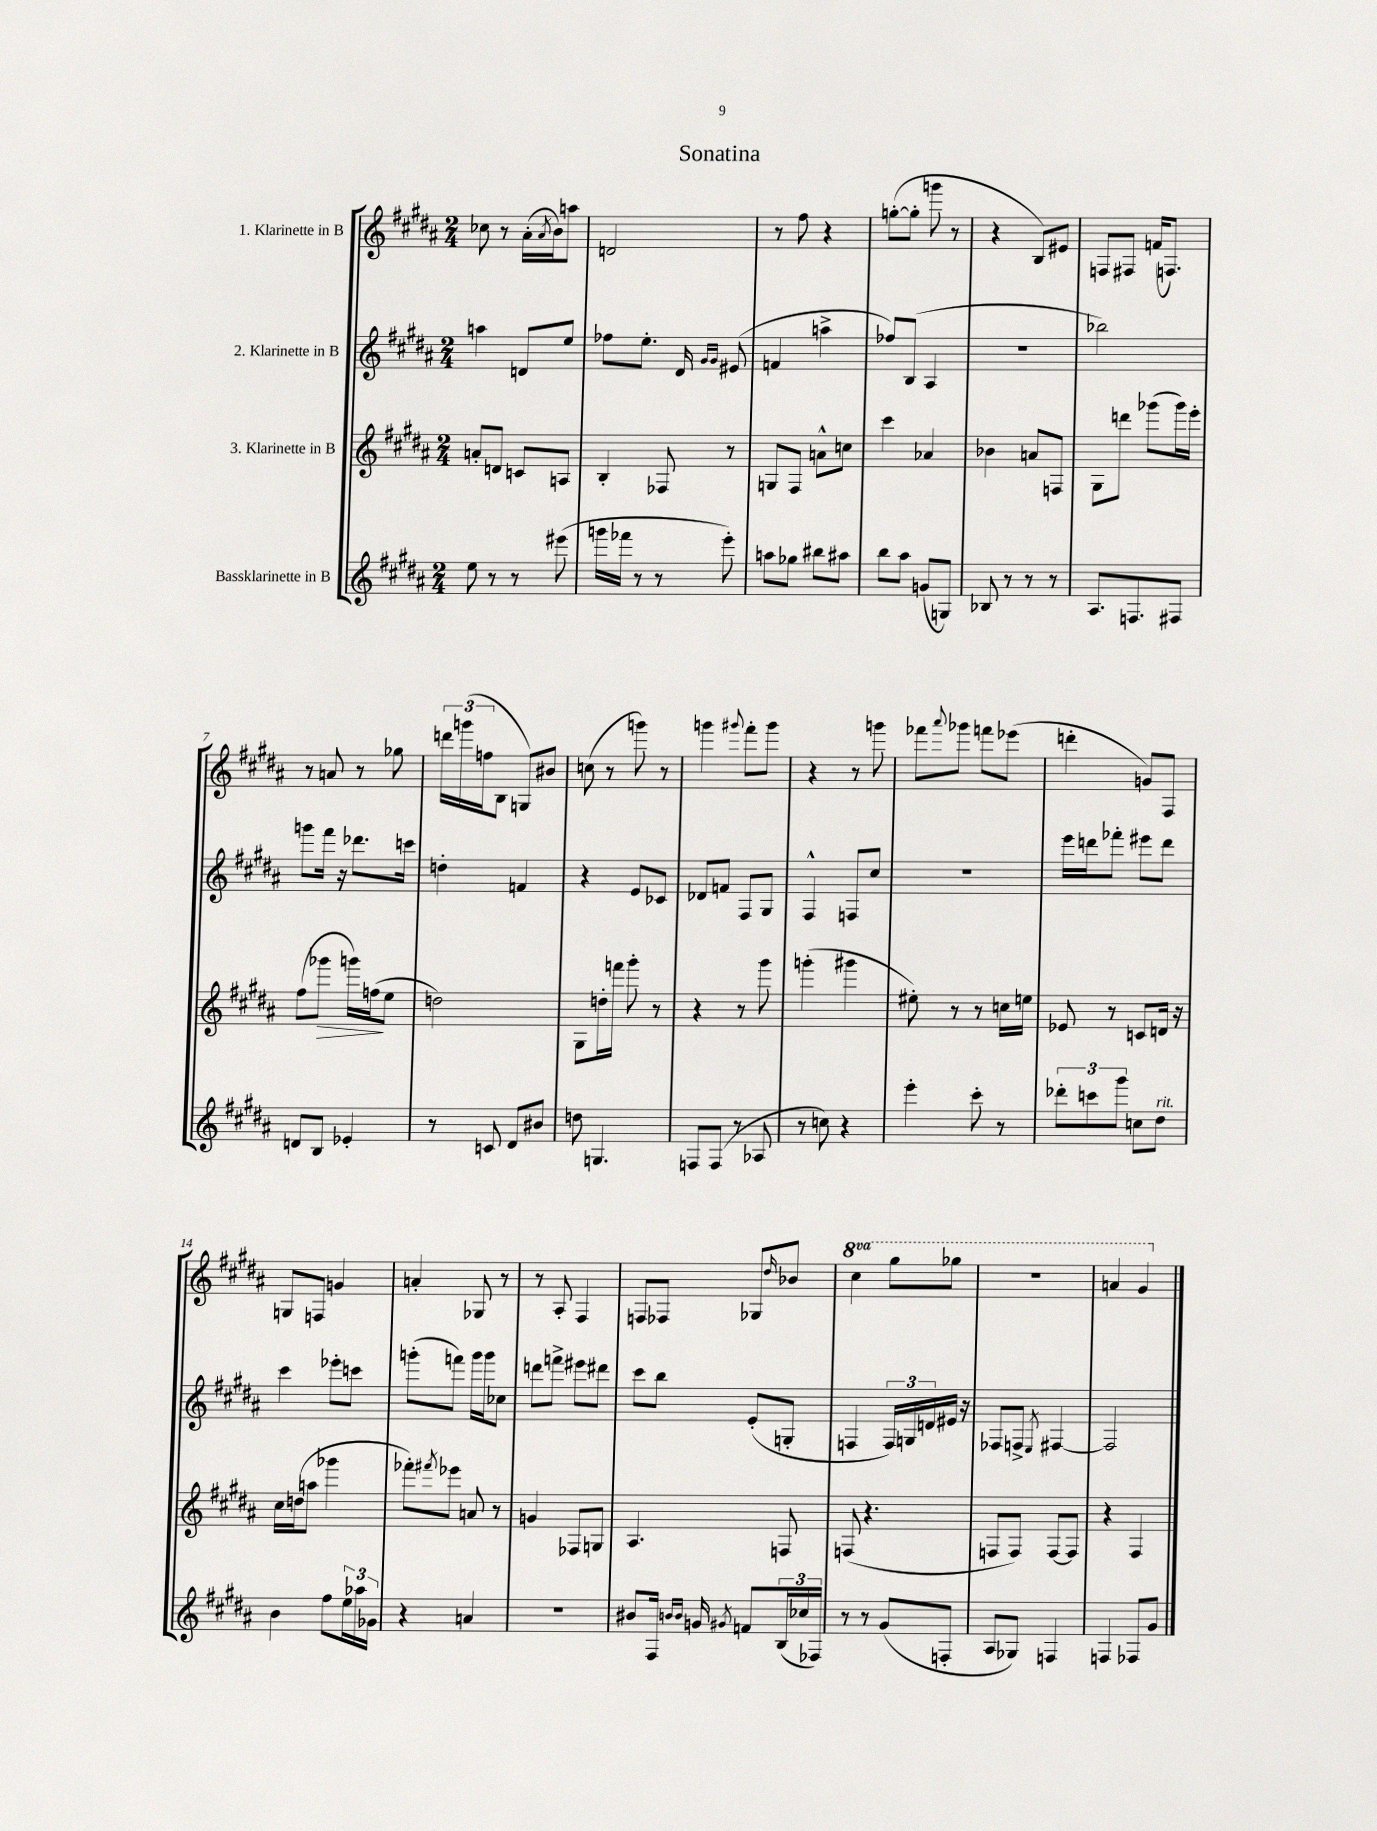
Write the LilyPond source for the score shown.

\header { title = "Sonatina" }
<<
\new StaffGroup <<
\new Staff = "s0" \with { instrumentName = "1. Klarinette in B" } {
    \clef treble \key b \major \numericTimeSignature \time 2/4 \set Staff.ottavationMarkups = #ottavation-simple-ordinals
    ces''8 r8 ais'16-.( \acciaccatura { ais'8 } b'16) a''8 |
    d'2 |
    r8 fis''8 r4 |
    g''8~-.( g''8-. g'''8 r8 |
    r4 b8) eis'8 |
    f8 fis8 f'16( f8.) |
    r8 a'8 r8 ges''8 |
    \tuplet 3/2 { d'''16 g'''16( f''16 } b8 g8) bis'8 |
    c''8( r8 g'''8) r8 |
    g'''4 \appoggiatura { gis'''8 } fis'''8-. gis'''8 |
    r4 r8 g'''8 |
    fes'''8 \appoggiatura { ais'''8 } ges'''8 f'''8 ees'''8( |
    d'''4-. g'8) fis8 |
    g8 f8 g'4 |
    a'4-. ges8 r8 |
    r8 ais8-. fis4 |
    f8 fes8 ges8 \grace { dis''16 } bes'8 |
    \ottava #1 cis'''4 gis'''8 ges'''8 |
    r2 |
    a''4 gis''4 \ottava #0 \bar "|." |
}
\new Staff = "s1" \with { instrumentName = "2. Klarinette in B" } {
    \clef treble \key b \major \numericTimeSignature \time 2/4
    a''4 d'8 e''8 |
    fes''8 e''8.-. dis'16 \grace { gis'16 gis'16 } eis'8( |
    f'4 a''4-> |
    fes''8) b8( ais4 |
    R2 |
    bes''2) |
    g'''8 fis'''16 r16 des'''8. c'''16 |
    d''4-. f'4 |
    r4 e'8 ces'8 |
    des'8 f'8 fis8 gis8 |
    fis4-^ f8 cis''8 |
    r2 |
    e'''16 d'''16 fes'''8-. eis'''8 d'''8 |
    cis'''4 ees'''8-. c'''8 |
    g'''8-.( f'''8) g'''16 g'''16 ces''8 |
    d'''8 f'''8-> eis'''8 dis'''8 |
    cis'''8 b''8 e'8-.( g8-. |
    f4 \tuplet 3/2 { f16) g16 d'16 } eis'16 r16 |
    fes8 f8-> \acciaccatura { e8 } fis4~ |
    fis2 \bar "|." |
}
\new Staff = "s2" \with { instrumentName = "3. Klarinette in B" } {
    \clef treble \key b \major \numericTimeSignature \time 2/4
    a'8-. d'8 c'8 a8 |
    b4-. fes8 r8 |
    g8 fis8 a'8-^ c''8 |
    cis'''4 aes'4 |
    bes'4 a'8 f8 |
    gis8 d'''8 ges'''8( ges'''16) e'''16-. |
    fis''8( ges'''8\> g'''16) f''16\!( e''8 |
    d''2) |
    gis8 d''16-. f'''16 gis'''8-. r8 |
    r4 r8 gis'''8 |
    g'''4-.( gis'''4 |
    eis''8-.) r8 r8 c''16 e''16 |
    ees'8 r8 c'8 d'16 r16 |
    cis''16 d''16( a''8 ges'''4 |
    fes'''8-.) \acciaccatura { fis'''8 } ees'''8 a'8 r8 |
    g'4 fes8 g8 |
    ais4. f8 |
    f8( r4. |
    f8 f8) f8~ f8 |
    r4 fis4 \bar "|." |
}
\new Staff = "s3" \with { instrumentName = "Bassklarinette in B" } {
    \clef treble \key b \major \numericTimeSignature \time 2/4
    e''8 r8 r8 eis'''8( |
    g'''16 fes'''16 r8 r8 e'''8-.) |
    a''8 ges''8 bis''8 ais''8 |
    b''8 ais''8 g'8( g8) |
    bes8 r8 r8 r8 |
    ais8. f8. fis8 |
    d'8 b8 ees'4-. |
    r8 c'8 dis'8 bis'8 |
    d''8 g4. |
    f8 f8( r8 aes8 |
    r8 c''8) r4 |
    e'''4-. cis'''8-. r8 |
    \tuplet 3/2 { des'''8-. c'''8 gis'''8 } c''8 dis''8^\markup { \italic "rit." } |
    b'4 fis''8 \tuplet 3/2 { e''16 aes''16 ges'16 } |
    r4 a'4 |
    r2 |
    bis'8 fis16 \grace { b'16 b'16 } g'16 \acciaccatura { gis'8 } f'8 \tuplet 3/2 { b16( ces''16 fes16) } |
    r8 r8 gis'8( f8-. |
    ais8 ges8) f4 |
    f4 fes8 gis'8 \bar "|." |
}
>>
>>
